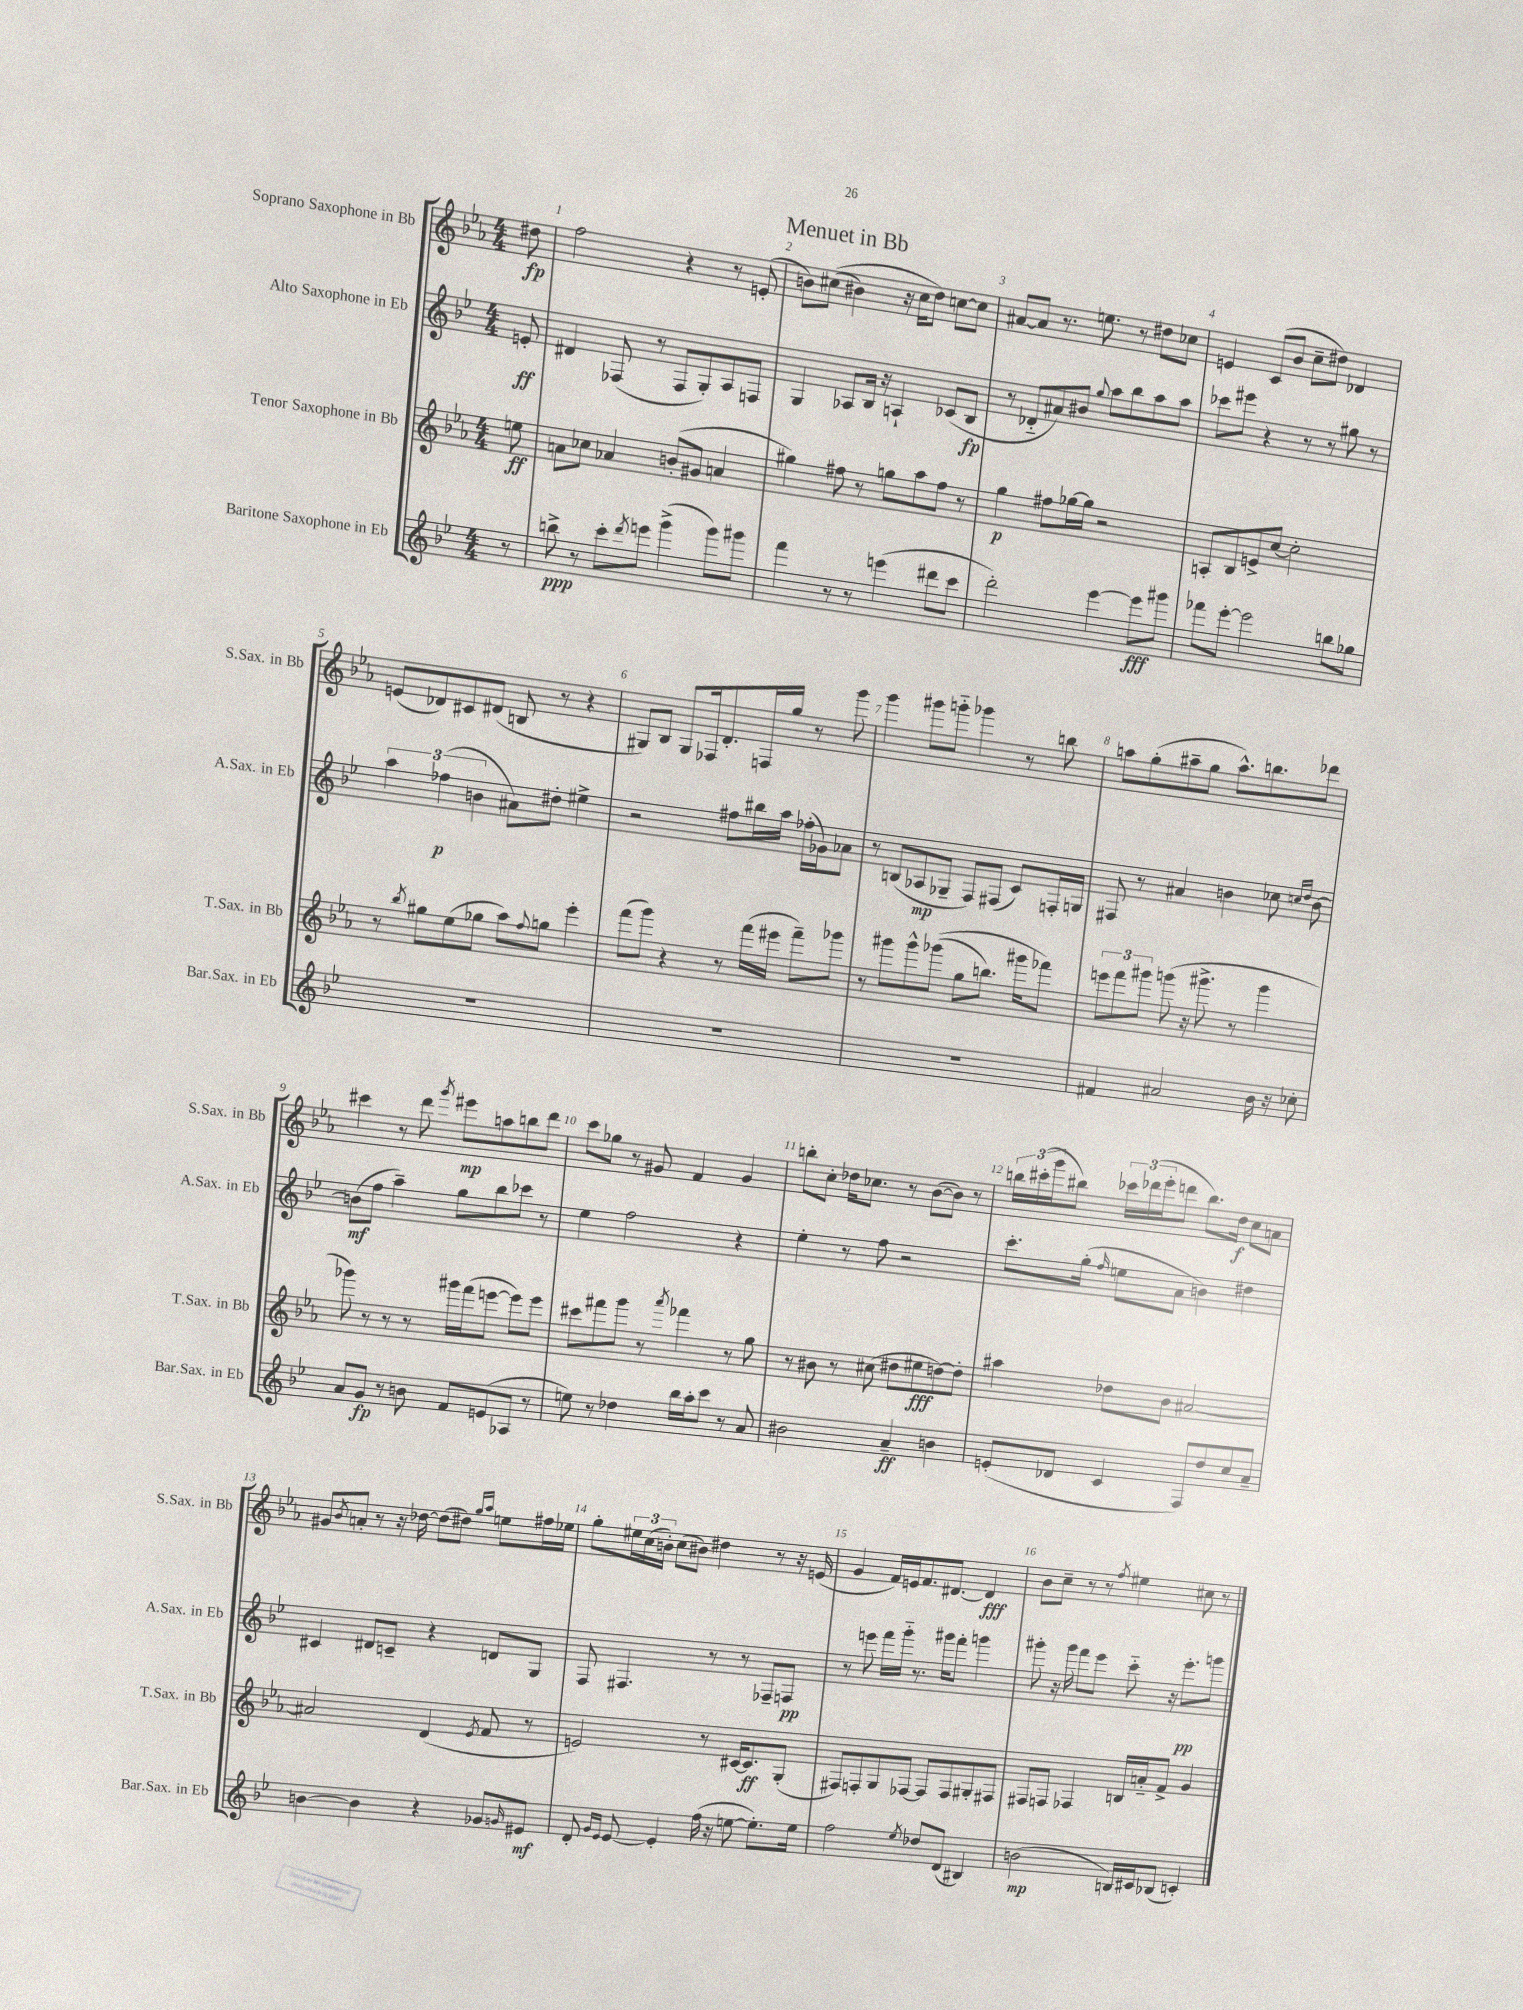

**kern	**kern	**kern	**kern
*staff4	*staff3	*staff2	*staff1
*clefG2	*clefG2	*clefG2	*clefG2
*k[b-e-]	*k[b-e-a-]	*k[b-e-]	*k[b-e-a-]
*M4/4	*M4/4	*M4/4	*M4/4
8r	8ee	8e'	8dd#
=	=	=	=
8bb^	8a	4d#	2ff
8r	8cc-	.	.
8ccc'	4a-	(8F-	.
8qddd	.	.	.
8eee	.	8r	.
(4ggg^	(8b'	8F-	4r
.	8g#	8G')	.
8ggg)	4a	8A	8r
8ggg#	.	8F	(8e'
=	=	=	=
4fff	4gg#)	4G	8b)
.	.	.	&((8cc#
8r	8ff#	8A-	4b#)
8r	8r	16B-	.
.	.	16r	.
(4eee	8gg	4A`	16r
.	.	.	16cc#
.	8aa-	.	8dd&)
8ddd#	8ff#	(8c-	[8cc
8ccc	8r	8B-	8cc]
=	=	=	=
2ddd')	4gg	8r	[8a#
.	.	8d-'~	8a#]
.	8ff#	8a#)	8.r
.	[16gg-	8b#	.
.	16gg-]	.	8.ee
.	.	8qqgg	.
[4eee-	2r	8aa	.
.	.	8bb-	8r
8eee-]	.	8aa	8dd#
8ggg#	.	8aa	8cc-
=	=	=	=
8fff-	8A'	8ccc-	4e
[8eee-'	8B-	8eee#	.
2eee-]	8e^	4r	(8c
.	[8cc	.	8b-
.	2cc']	8r	8cc~
.	.	8r	8dd#)
8bb	.	8gg#	4d-
8gg-	.	8r	.
=	=	=	=
1r	8r	6aa	(8e
.	8qbb-	.	.
.	8gg#	.	8d-)
.	.	(6ff-	.
.	(8ee-	.	8c#
.	.	6b	.
.	8gg-	.	(8d#
.	8aa-)	8a#)	8B
.	8qqff	.	.
.	8gg	8dd#'	8r
.	4eee-'	4ee#^	4r
=	=	=	=
1r	(8fff	2r	8G#)
.	8ggg)	.	8B-
.	4r	.	8G#
.	.	.	16F-
.	.	.	8.d'
.	8r	8ff#	.
.	(16fff	16bb#	16F
.	16eee#	16aa	16gg
.	8fff~)	(16ff-'	8r
.	.	16g-)	.
.	8ggg-	8a-	8ggg
=	=	=	=
1r	8r	8r	4ggg
.	8ggg#	(8B	.
.	8ggg#^^	8A-	8ggg#
.	&((8ggg-	8G-~	8ggg'~
.	8gg	8F)	4ggg-
.	8.bb)	(8F#	.
.	.	8c)	8r
.	16ggg#	.	.
.	8fff-&)	16F'	8bb
.	.	16G	.
=	=	=	=
4f#	12eee	8F#	8aa
.	12fff	.	.
.	.	8r	(8gg'
.	12ggg#	.	.
2a#	(8ggg	4a#	8aa#~
.	16r	.	8gg
.	8.ggg#^	.	.
.	.	4b	8.aa#^^)
.	8r	.	.
.	.	.	8.bb
16b-	4ggg#	8cc-	.
16r	.	.	.
.	.	16qqcc	.
.	.	16qqdd	.
8cc-'	.	[8b	8ddd-
=	=	=	=
8a	8ggg-)	(8b]	4ccc#
8g	8r	8ff	.
8r	8r	4aa~)	8r
8b	8r	.	8ddd
.	.	.	8qggg
8f	16ggg#	8gg	8eee#
.	(16fff	.	.
(8e	[8eee	8bb-	8aa
8A-	8eee])	8ccc-	8bb
8r	8eee	8r	8ddd
=	=	=	=
8ee)	8ccc#	4ee-	8ccc
8r	8fff#	.	8gg-
4dd-	8ggg	2ff	8r
.	8r	.	8g#
.	8qaaa-	.	.
16bb-	4fff-	.	4f
16aa'	.	.	.
8ccc	.	.	.
8r	8r	4r	4g#
8a	8gg	.	.
=	=	=	=
2b#	8r	4ee-'	8bb'
.	8b#	.	8cc'
.	8r	8r	16dd-
.	.	.	8.cc-
.	(8cc#	8ff	.
4a~	8dd#	2r	8r
.	8ee#	.	([8b-
4b	[8dd)	.	8b-])
.	8dd']	.	8r
=	=	=	=
(8e'	4aa#	8.ccc'	24bb
.	.	.	(24ccc#'
.	.	.	24ggg
8d-	.	.	8bb#)
.	.	(16gg'	.
.	.	16qqff	.
4c	8dd-	8ee	24ccc-
.	.	.	(24ddd-
.	.	.	24eee-'
.	8b-	8a	8ddd
8F)	[2a#	4b)	8.bb#)
8dd	.	.	.
.	.	.	16dd
8cc	.	4dd#	8cc
8a~	.	.	8a
=	=	=	=
[4b	2a#]	4c#	8g#
.	.	.	8qb-
.	.	.	8a'
4b]	.	8d#	8r
.	.	8c~	16r
.	.	.	[16dd-
4r	(4d	4r	(8dd-]
.	.	.	8dd#)
.	.	.	16qqgg
.	8qe-	.	16qqaa-
8g-	8f	8d	8ee
16qqg	.	.	.
8e#	8r	8G	16ff#
.	.	.	16ee-
=	=	=	=
8d'	2e)	8F	8gg'
16qqg	.	.	.
16qqe-	.	.	.
[8e-	.	4.F#	24ee#
.	.	.	(24cc
.	.	.	24b')
4e-']	.	.	(8cc
.	.	.	8b#)
(16ff	8r	8r	4dd#
16r	.	.	.
[8ee	[16c#	8r	.
.	8.c#]	.	.
8.ee'])	.	8F-~	8r
.	(8G'	8F	16r
16ee	.	.	(16e
=	=	=	=
2ff	8F#)	8r	4g
.	8F'	8eee	.
.	8G	16fff	16f)
.	.	16ggg'~	16e
.	[8F-	8.r	8.f
8qee-	.	.	.
8dd-	8F-]	.	.
.	.	16ggg#	[8.d#
(8d	8F-	8fff'	.
4B#)	8G#'	4ggg	4d#]
.	8F#	.	.
=	=	=	=
(2b	8F#	8ggg#'	8b-
.	8F	16r	8cc~
.	.	16ggg#	.
.	4F-	8fff	8r
.	.	8eee-	8r
.	.	.	8qff
16B)	16B	8ccc'~	4ee#
16c#	16a'~	.	.
(8B-	8f^	16r	.
.	.	8.eee-'	.
4c')	4g	.	8cc#
.	.	8ggg	8r
==	==	==	==
*-	*-	*-	*-
